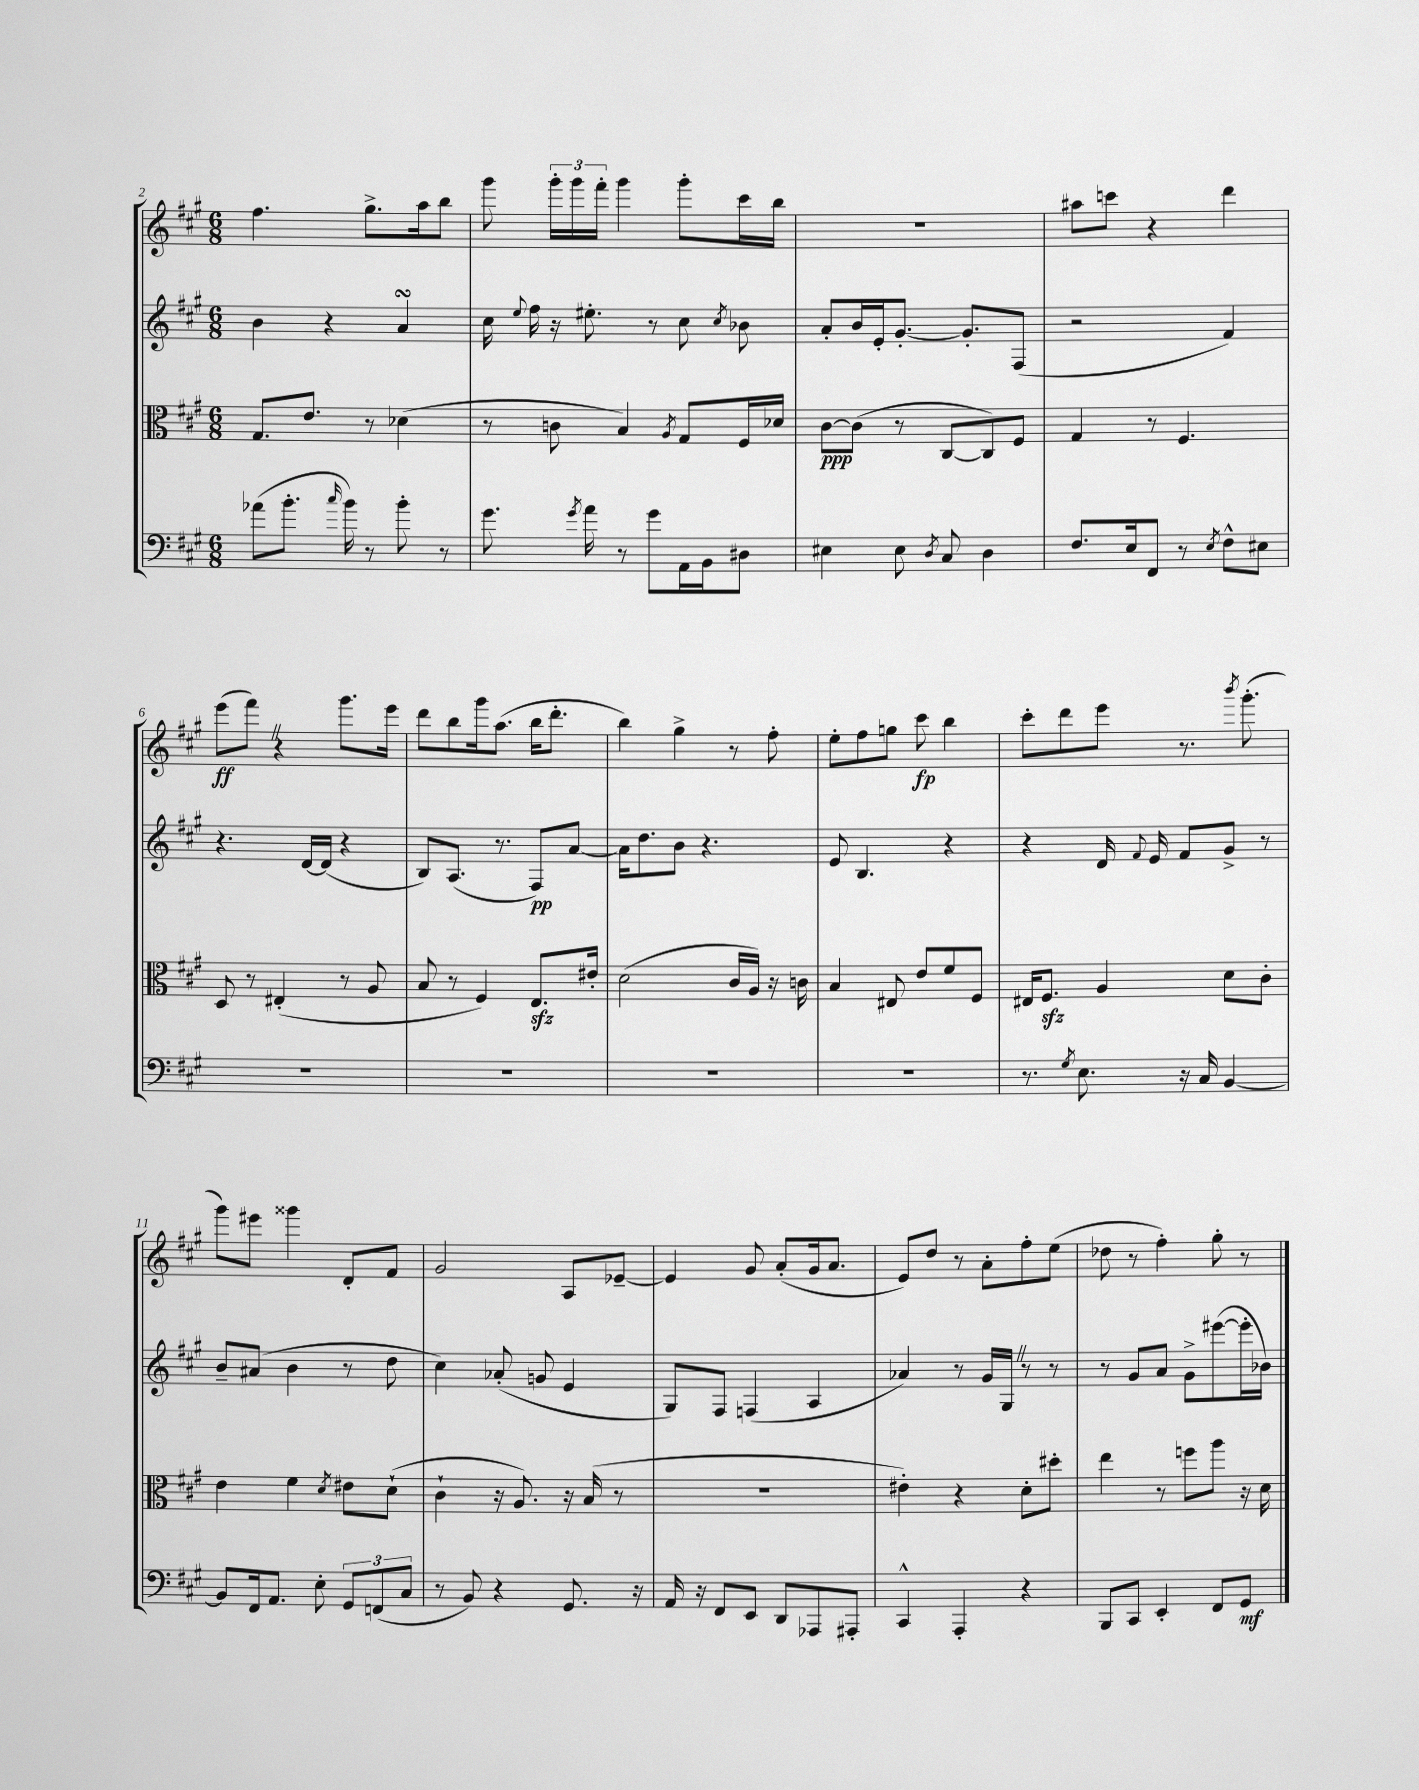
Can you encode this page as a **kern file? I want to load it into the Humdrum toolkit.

**kern	**dynam	**kern	**dynam	**kern	**dynam	**kern	**dynam
*part4	*part4	*part3	*part3	*part2	*part2	*part1	*part1
*staff4	*staff4	*staff3	*staff3	*staff2	*staff2	*staff1	*staff1
*clefF4	*	*clefC3	*	*clefG2	*	*clefG2	*
*k[f#c#g#]	*	*k[f#c#g#]	*	*k[f#c#g#]	*	*k[f#c#g#]	*
*M6/8	*	*M6/8	*	*M6/8	*	*M6/8	*
=2	=2	=2	=2	=2	=2	=2	=2
(8a-X\L	.	8.G#/L	.	4b\	.	4.ff#\	.
8.b'\J	.	.	.	.	.	.	.
.	.	8.e/J	.	.	.	.	.
.	.	.	.	4r	.	.	.
16qqcc#/	.	.	.	.	.	.	.
16b\)	.	.	.	.	.	.	.
8r	.	8r	.	.	.	8.gg#^\L	.
8b'\	.	(4d-X\	.	4asSSs/	.	.	.
.	.	.	.	.	.	16aa\k	.
8r	.	.	.	.	.	8bb\J	.
=3	=3	=3	=3	=3	=3	=3	=3
8.g#\	.	8r	.	16cc#\	.	8ggg#\	.
.	.	.	.	8qqee/	.	.	.
.	.	.	.	16ff#\	.	.	.
.	.	8cn\	.	16r	.	24ggg#'\LL	.
.	.	.	.	.	.	24ggg#\	.
8qg#/	.	.	.	.	.	.	.
16a\	.	.	.	8.ee#X'\	.	.	.
.	.	.	.	.	.	24fff#'\JJ	.
8r	.	4B/)	.	.	.	4ggg#\	.
8g#\L	.	.	.	8r	.	.	.
.	.	8qA/	.	.	.	.	.
16AA\L	.	8G#/L	.	8cc#\	.	8ggg#'\L	.
16BB\J	.	.	.	.	.	.	.
.	.	.	.	8qcc#/	.	.	.
8D#X\J	.	16F#/L	.	8b-X\	.	16ccc#\L	.
.	.	16d-X/JJ	.	.	.	16bb\JJ	.
=4	=4	=4	=4	=4	=4	=4	=4
4E#X\	.	[8c#\L	ppp	8a'/L	.	2.r	.
.	.	(8c#\J]	.	16b/L	.	.	.
.	.	.	.	16e'/J	.	.	.
8E#\	.	8r	.	[8.g#'/J	.	.	.
8qD/	.	.	.	.	.	.	.
8C#/	.	[8C#/L	.	.	.	.	.
.	.	.	.	8.g#'/L]	.	.	.
4D\	.	8C#/])	.	.	.	.	.
.	.	8F#/J	.	(8F#/J	.	.	.
=5	=5	=5	=5	=5	=5	=5	=5
8.F#/L	.	4G#/	.	2r	.	8aa#X\L	.
.	.	.	.	.	.	8cccn\J	.
16E/k	.	.	.	.	.	.	.
8FF#/J	.	8r	.	.	.	4r	.
8r	.	4.F#/	.	.	.	.	.
8qE/	.	.	.	.	.	.	.
8F#^^\L	.	.	.	4f#/)	.	4ddd\	.
8E#X\J	.	.	.	.	.	.	.
!!LO:LB:g=z
=6	=6	=6	=6	=6	=6	=6	=6
2.r	.	8D/	.	4.r	.	(8eee\L	ff
.	.	8r	.	.	.	8fff#Z\J)	.
.	.	(4E#X'/	.	.	.	4r	.
.	.	.	.	[16d/LL	.	.	.
.	.	.	.	(16d/JJ]	.	.	.
.	.	8r	.	4r	.	8.ggg#\L	.
.	.	8A/	.	.	.	.	.
.	.	.	.	.	.	16eee\Jk	.
=7	=7	=7	=7	=7	=7	=7	=7
2.r	.	8B/	.	8B/L)	.	8ddd\L	.
.	.	8r	.	(8.A/J	.	8bb\	.
.	.	4F#/)	.	.	.	16ggg#\k	.
.	.	.	.	8.r	.	(8.aa\J	.
.	.	8.Ezz/L	.	8F#/L)	pp	16bb\KL	.
.	.	.	.	.	.	8.ddd'\J	.
.	.	.	.	[8a/J	.	.	.
.	.	16e#X'/Jk	.	.	.	.	.
=8	=8	=8	=8	=8	=8	=8	=8
2.r	.	(2d\	.	16a\KL]	.	4bb\)	.
.	.	.	.	8.dd\	.	.	.
.	.	.	.	8b\J	.	4gg#^\	.
.	.	.	.	4.r	.	.	.
.	.	16c#/LL	.	.	.	8r	.
.	.	16A/JJ)	.	.	.	.	.
.	.	16r	.	.	.	8ff#'\	.
.	.	16cn\	.	.	.	.	.
=9	=9	=9	=9	=9	=9	=9	=9
2.r	.	4B/	.	8e/	.	8ee'\L	.
.	.	.	.	4.B/	.	8ff#\	.
.	.	8E#X/	.	.	.	8ggn\J	.
.	.	8e/L	.	.	.	8ccc#\	fp
.	.	8f#/	.	4r	.	4bb\	.
.	.	8F#/J	.	.	.	.	.
=10	=10	=10	=10	=10	=10	=10	=10
8.r	.	16E#X/KL	.	4r	.	8ccc#'\L	.
.	.	8.F#zz/J	.	.	.	.	.
.	.	.	.	.	.	8ddd\	.
8qG#/	.	.	.	.	.	.	.
8.E\	.	.	.	.	.	.	.
.	.	4A/	.	16d/	.	8eee\J	.
.	.	.	.	8qqf#/	.	.	.
.	.	.	.	16e/	.	.	.
16r	.	.	.	8f#/L	.	8.r	.
16C#/	.	.	.	.	.	.	.
[4BB/	.	8d\L	.	8g#^/J	.	.	.
.	.	.	.	.	.	8qbbb/	.
.	.	.	.	.	.	(8.ggg#'\	.
.	.	8c#'\J	.	8r	.	.	.
!!LO:LB:g=z
=11	=11	=11	=11	=11	=11	=11	=11
8BB/L]	.	4e\	.	8b~/L	.	8ggg#\L)	.
16FF#/k	.	.	.	(8a#X/J	.	8eee#X\J	.
8.AA/J	.	.	.	.	.	.	.
.	.	4f#\	.	4b\	.	4ggg##X\	.
8E'\	.	.	.	.	.	.	.
.	.	8qd/	.	.	.	.	.
12GG#/L	.	8e#X\L	.	8r	.	8d'/L	.
(12FFn/	.	.	.	.	.	.	.
.	.	(8d`\J	.	8dd\	.	8f#/J	.
12C#/J	.	.	.	.	.	.	.
=12	=12	=12	=12	=12	=12	=12	=12
8r	.	4c#`\	.	4cc#\)	.	2g#/	.
8BB/)	.	.	.	.	.	.	.
4r	.	16r	.	(8a-X'/	.	.	.
.	.	8.A/)	.	.	.	.	.
.	.	.	.	8gn/	.	.	.
8.GG#/	.	16r	.	4e/	.	8A/L	.
.	.	(16B/	.	.	.	.	.
.	.	8r	.	.	.	[8e-X~/J	.
16r	.	.	.	.	.	.	.
=13	=13	=13	=13	=13	=13	=13	=13
16AA/	.	2.r	.	8G#/L)	.	4e-/]	.
16r	.	.	.	.	.	.	.
8FF#/L	.	.	.	8F#/J	.	.	.
8EE/J	.	.	.	(4Fn/	.	8g#/	.
8DD/L	.	.	.	.	.	(8a'/L	.
8AAA-X/	.	.	.	4A/	.	16g#/k	.
.	.	.	.	.	.	8.a/J	.
8AAA#X'/J	.	.	.	.	.	.	.
=14	=14	=14	=14	=14	=14	=14	=14
4CC#^^/	.	4e#X'\)	.	4a-X/)	.	8e/L)	.
.	.	.	.	.	.	8dd/J	.
4AAA'/	.	4r	.	8r	.	8r	.
.	.	.	.	16g#/LL	.	8a'\L	.
.	.	.	.	16G#Z/JJ	.	.	.
4r	.	8d'\L	.	8r	.	8ff#'\	.
.	.	8dd#X'\J	.	8r	.	(8ee\J	.
=15	=15	=15	=15	=15	=15	=15	=15
8BBB/L	.	4ee\	.	8r	.	8dd-X\	.
8CC#/J	.	.	.	8g#/L	.	8r	.
4EE'/	.	8r	.	8a/J	.	4ff#'\)	.
.	.	8ffn\L	.	8g#^\L	.	.	.
8FF#/L	.	8aa\J	.	([8eee#X\	.	8gg#'\	.
8GG#/J	mf	16r	.	16eee#'\L]	.	8r	.
.	.	16d\	.	16b-X\JJ)	.	.	.
==	==	==	==	==	==	==	==
*-	*-	*-	*-	*-	*-	*-	*-
